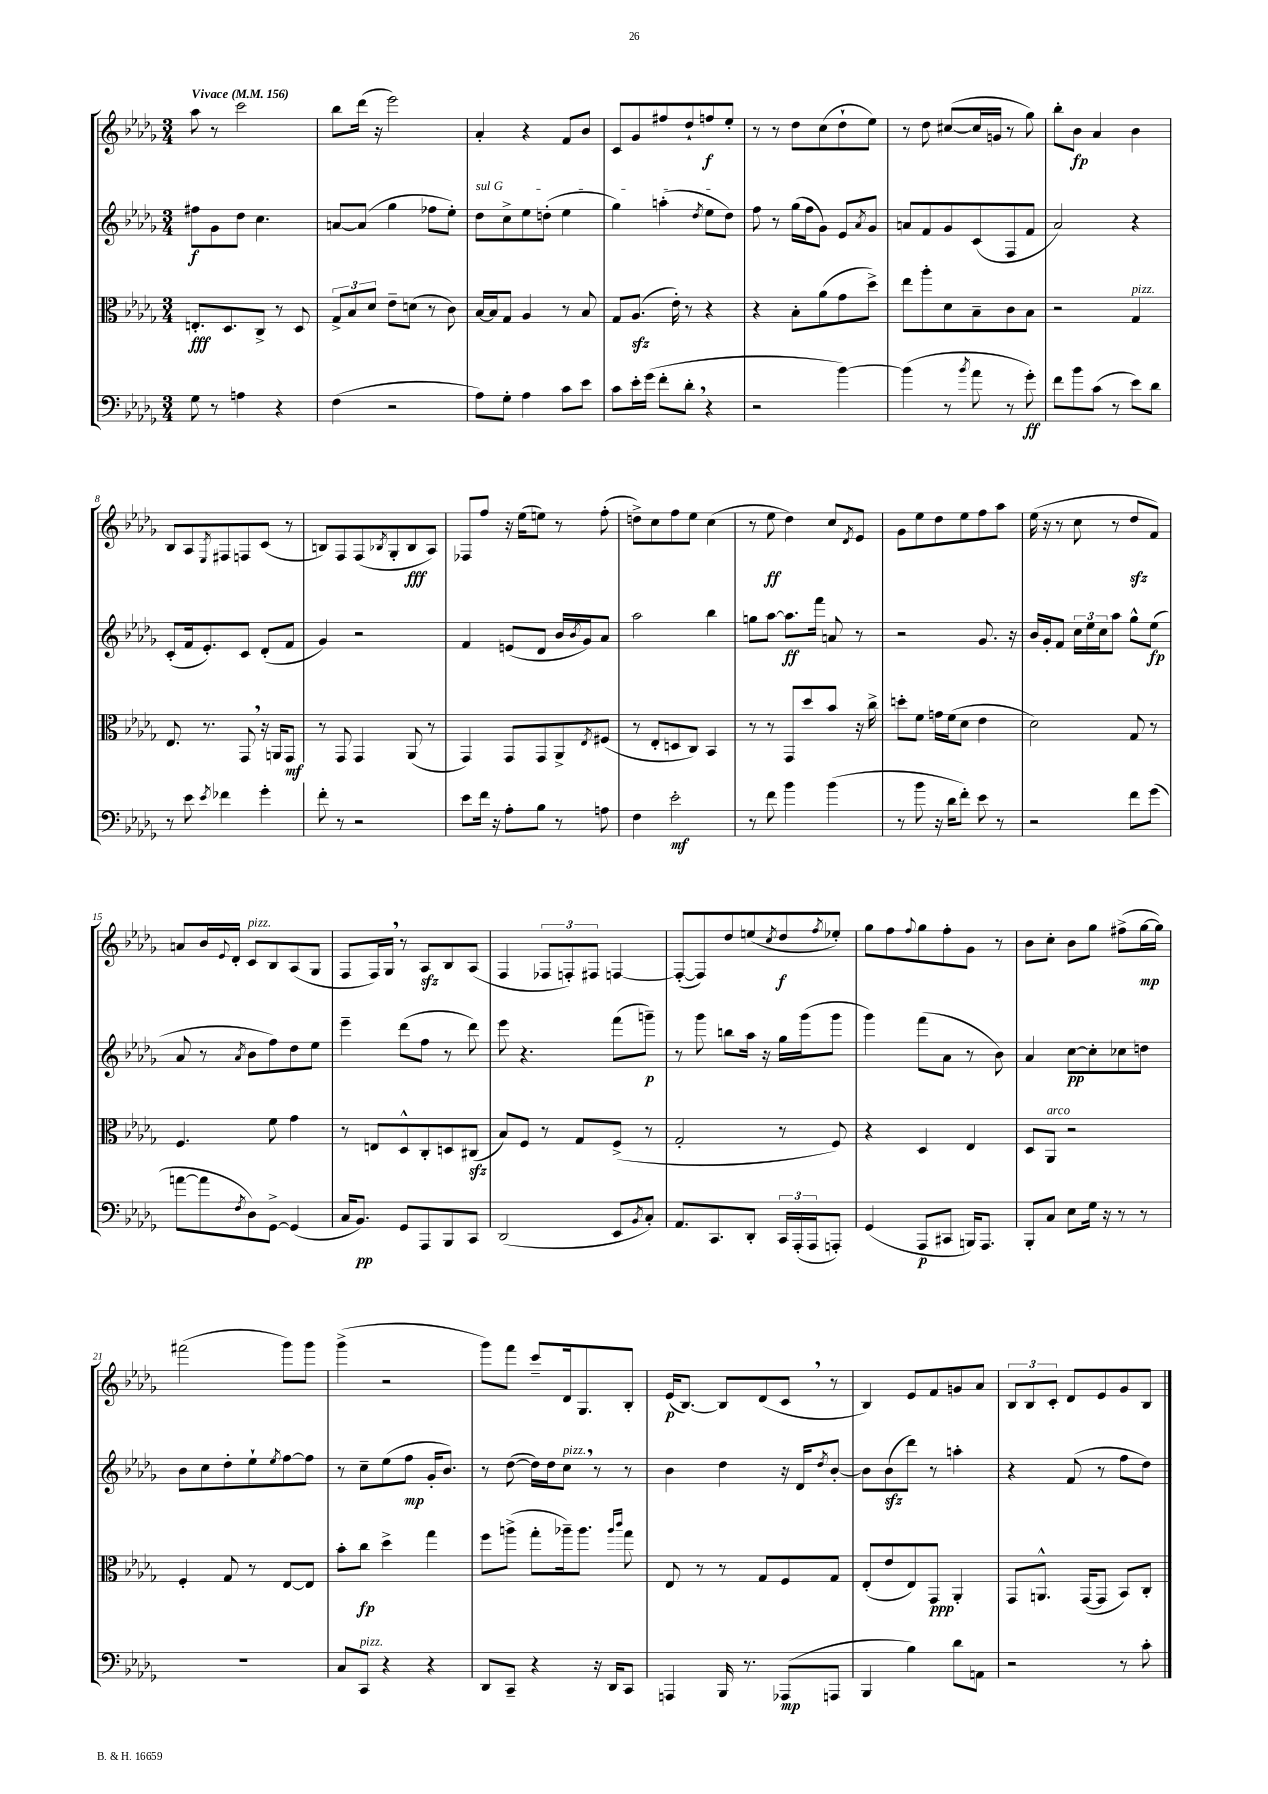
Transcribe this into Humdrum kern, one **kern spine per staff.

**kern	**kern	**kern	**kern
*staff4	*staff3	*staff2	*staff1
*clefF4	*clefC3	*clefG2	*clefG2
*k[b-e-a-d-g-]	*k[b-e-a-d-g-]	*k[b-e-a-d-g-]	*k[b-e-a-d-g-]
*M3/4	*M3/4	*M3/4	*M3/4
*MM156	*MM156	*MM156	*MM156
8G-	8.E'	8ff#	8aa-
8r	.	8g-	8r
.	8.D-	.	.
4A	.	8dd-	2ccc
.	8C^	4.cc	.
4r	8r	.	.
.	8D-	.	.
=	=	=	=
(4F	12G-^	[8a	8bb-
.	12B-	.	.
.	.	(8a]	(16ddd-
.	12d-	.	.
.	.	.	16r
2r	8e-~	4gg-	2eee-)
.	(8d	.	.
.	8r	8ff-	.
.	8c)	8ee-')	.
=	=	=	=
8A-)	[16B-	8dd-	4a-'
.	16B-]	.	.
8G-'	8G-	8cc^	.
4A-	4A-	8ee-	4r
.	.	(8dd'	.
8c	8r	4ee-	8f
8e-	8B-	.	8b-
=	=	=	=
8c	8G-	4gg-)	8c
16e-'	(8.A-	.	8g-
(16g-	.	.	.
8f'	.	(4aa'	8ff#
.	16e-')	.	.
8d-'	8r	.	8dd-`
.	.	8qdd-	.
4r	4r	8ee-	8ff
.	.	8dd-)	8ee-'
=	=	=	=
2r	4r	8ff	8r
.	.	8r	8r
.	8B-'	(16gg-	8dd-
.	.	16ff	.
.	(8a-	8g-)	(8cc
[4b-)	8g-	8e-	8dd-`
.	.	8qa-	.
.	8dd-^)	8g-	8ee-)
=	=	=	=
(4b-]	8ee-	8a	8r
.	8aa-'	8f	8dd-
8r	8d-	8g-	([8cc#
8qb-	.	.	.
8a-	8B-~	(8c	16cc#]
.	.	.	16g
8r	8c	8F	8r
8g-')	8B-	8f	8gg-)
=	=	=	=
8f	2r	2a-)	8bb-'
8b-	.	.	8b-
(8c	.	.	4a-
8r	.	.	.
8e-)	4G-	4r	4b-
8d-	.	.	.
=	=	=	=
8r	8.E-	(8c'	8B-
8e-	.	16f	8A-
.	8.r	8.e-')	.
8qe-	.	.	8qE-
4f-	.	.	8F#
.	8GG-	8c	8F
4g-'	16r	(8d-'	(8c
.	16AA	.	.
.	8GG-	8f	8r
=	=	=	=
8f'	8r	4g-)	8B)
8r	8GG-	.	8F
2r	4GG-	2r	(8F
.	.	.	8qB-
.	.	.	8G-'
.	(8AA-	.	8B-
.	8r	.	8A-)
=	=	=	=
8e-	4GG-)	4f	8F-
16f	.	.	8ff
16r	.	.	.
8A-'	8GG-	(8e	16r
.	.	.	(16ee-
8B-	8GG-	8d-	8ee)
8r	8AA-^	16b-	8r
.	.	8qb-	.
.	.	16g-)	.
.	8qE-	.	.
8A	(8F#	8a-	(8ff'
=	=	=	=
4F	8r	2aa-	8dd^)
.	8E-'	.	8cc
2e-'	8D	.	8ff
.	8C)	.	8ee-
.	4BB-	4bb-	(4cc
=	=	=	=
8r	8r	8gg	8r
8f	8r	[8aa-	8ee-
4b-	8GG-	8.aa-]	4dd-)
.	8dd-	.	.
.	.	16fff	.
(4b-	8b-	8a	8cc
.	.	.	8qd-
.	16r	8r	8e-
.	16cc^	.	.
=	=	=	=
8r	8dd'	2r	8g-
8b-	8f	.	8ee-
16r	16g	.	8dd-
16d-	(16f	.	.
8f')	8d-	.	8ee-
8e-	4e-	8.g-	8ff
8r	.	.	8aa-
.	.	16r	.
=	=	=	=
2r	2d-)	16b-	(16ee-
.	.	16g-'	16r
.	.	8f	8r
.	.	24cc	8cc
.	.	24ee-	.
.	.	24cc	.
.	.	8aa-	8r
8f	8G-	8gg-^^	8dd-
(8g-	8r	(8ee-	8f)
=	=	=	=
[8a	4.F	8a-	8a
8a]	.	8r	16b-
.	.	.	8qqe-
.	.	.	16d-'
8qF	.	8qa-	.
8D-)	.	8b-	8c
[8GG-^	8f	8ff)	8B-
(4GG-]	4g-	8dd-	(8A-
.	.	8ee-	8G-
=	=	=	=
16C	8r	4eee-~	8F
8.BB-)	.	.	.
.	8E	.	16F)
.	.	.	16G-
8GG-	8D-^^	(8ddd-	8r
8AAA-	8C'	8ff	8A-
8BBB-	8D	8r	8B-
8CC	(8C#	8ddd-)	(8A-
=	=	=	=
(2DD-	8B-)	8eee-	4F
.	8F	4.r	.
.	8r	.	12F-
.	.	.	12F')
.	8G-	.	.
.	.	.	12F#
8EE-	(8F^	(8fff	[4F
8qBB-	.	.	.
8C')	8r	8ggg~)	.
=	=	=	=
8.AA-	2G-'	8r	(8F'_
.	.	8ggg-	8F])
8.CC	.	.	.
.	.	8bb	8dd-
8DD-'	.	16aa-	(8ee
.	.	16r	.
.	.	.	8qcc
24CC	8r	16gg-	8dd-
(24AAA-'	.	.	.
.	.	(16ggg-	.
24AAA-	.	.	.
.	.	.	8qff
8AAA')	8F)	8ggg-	8ee-')
=	=	=	=
(4GG-	4r	4ggg-)	8gg-
.	.	.	8ff
.	.	.	8qqff
8AAA-	4D-	(8fff	8gg-
8CC#	.	8a-	8ff'
16BBB)	4E-	8r	8g-
8.AAA-	.	.	.
.	.	8b-)	8r
=	=	=	=
8BBB-'	8D-	4a-	8b-
8C	8AA-	.	8cc'
8E-	2r	[8cc	8b-
16G-	.	8cc']	8gg-
16r	.	.	.
8r	.	8cc-	(8ff#^
8r	.	8dd	[16gg-
.	.	.	16gg-])
=	=	=	=
2.r	4F'	8b-	(2fff#
.	.	8cc	.
.	8G-	8dd-'	.
.	8r	8ee-`	.
.	.	8qee-	.
.	[8E-	[8ff	8ggg-)
.	8E-]	8ff]	8ggg-
=	=	=	=
8C	8b-'	8r	(4ggg-^
8CC	8cc	8cc~	.
4r	4dd-^	(8ee-	2r
.	.	8ff	.
4r	4gg-	16g-'	.
.	.	8.b-)	.
=	=	=	=
8DD-	8ff	8r	8ggg-)
8CC~	(8aa^	([8dd-	8fff
4r	8gg-'	16dd-])	8ccc~
.	.	16dd-	.
.	16aa-~)	8cc	16d-
.	8.aa-	.	8.G-
16r	.	8r	.
16DD-	.	.	.
.	16qqaa-	.	.
.	16qqccc	.	.
8CC	8gg-	8r	8B-'
=	=	=	=
4AAA	8E-	4b-	(16e-
.	.	.	[8.B-)
.	8r	.	.
16BBB-	8r	4dd-	8B-]
8.r	.	.	.
.	8G-	.	(8d-
(8AAA-	8F	16r	8c
.	.	16d-	.
.	.	8qdd-	.
8AAA	8G-	[8b-'	8r
=	=	=	=
4BBB-	(8E-'	8b-]	4B-)
.	8e-	(8b-	.
4B-)	8E-)	8ddd-)	8e-
.	8GG-	8r	8f
8d-	4AA-'	4aa'	8g
8AA	.	.	8a-
=	=	=	=
2r	8GG-	4r	12B-
.	.	.	12B-
.	8.AA^^	.	.
.	.	.	12c'
.	.	(8f	8d-
.	([16GG-	.	.
.	8GG-]	8r	8e-
8r	8BB-)	8ff	8g-
8c'	8C'	8dd-)	8B-
==	==	==	==
*-	*-	*-	*-
